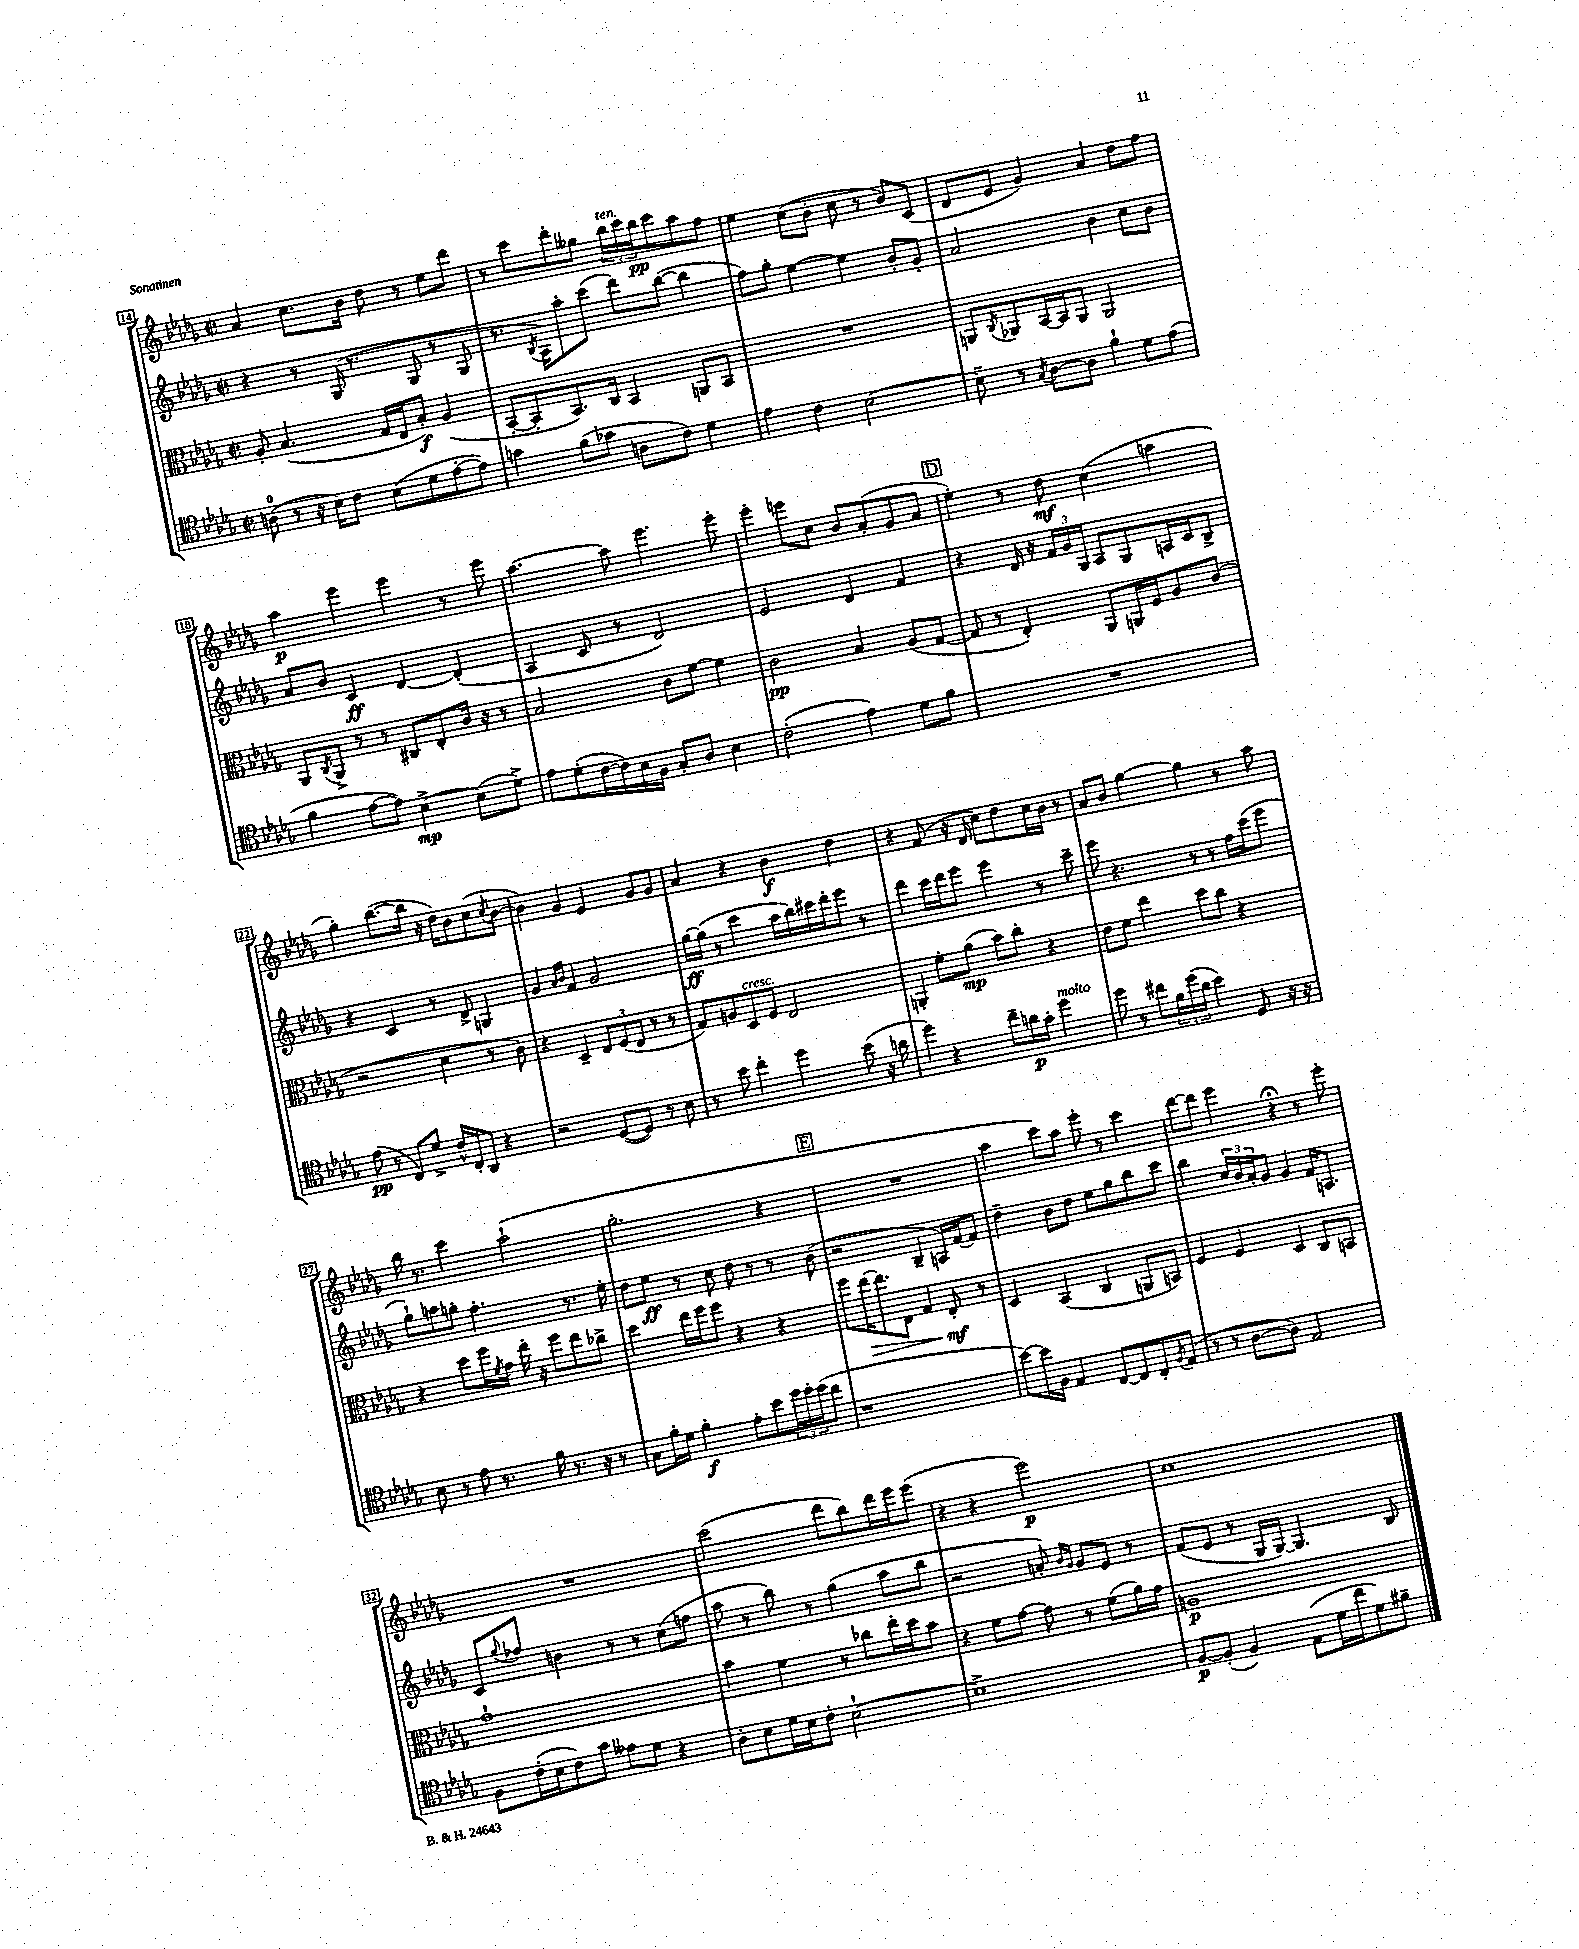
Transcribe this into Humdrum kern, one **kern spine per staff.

**kern	**dynam	**kern	**dynam	**kern	**dynam	**kern	**dynam
*part4	*part4	*part3	*part3	*part2	*part2	*part1	*part1
*staff4	*staff4	*staff3	*staff3	*staff2	*staff2	*staff1	*staff1
*clefC4	*	*clefC3	*	*clefG2	*	*clefG2	*
*k[b-e-a-d-g-]	*	*k[b-e-a-d-g-]	*	*k[b-e-a-d-g-]	*	*k[b-e-a-d-g-]	*
*M2/2	*	*M2/2	*	*M2/2	*	*M2/2	*
*met(c|)	*	*met(c|)	*	*met(c|)	*	*met(c|)	*
=14	=14	=14	=14	=14	=14	=14	=14
(8An\	.	8A-'/	.	4r	.	4a-/	.
8r	.	(4.B-/	.	.	.	.	.
16r	.	.	.	8r	.	8.cc\L	.
16B-\KL)	.	.	.	.	.	.	.
8c\J	.	.	.	(16G-/	.	.	.
.	.	.	.	8.r	.	16b-\Jk	.
(8B-\L	.	16G-/LL	.	.	.	8dd-\	.
.	.	16E-/J	.	.	.	.	.
8d-\	.	8B-'/J)	f	8G-/	.	8r	.
[8e-'\	.	(4A-/	.	8r	.	8ee-\L	.
8e-\J])	.	.	.	8G-/	.	8ddd-\J	.
=15	=15	=15	=15	=15	=15	=15	=15
4gn\	.	[8BB-'/L	.	8.r	.	8r	.
.	.	8BB-'/]	.	.	.	8ccc\L	.
.	.	.	.	8qB-/	.	.	.
.	.	.	.	16A-\KL)	.	.	.
(8f\L	.	8.BB-/)	.	8aa-'\	.	8ddd-'\	.
8g-X\J	.	.	.	(8ccc\J	.	8gg--X\J	.
.	.	16C/Jk	.	.	.	.	.
!	!	!	!	!	!	!LO:TX:a:i:t=ten.	!
8An\L	.	4BB-/	.	8ddd-\L)	.	24bb-\LL	.
.	.	.	.	.	.	24ccc\	.
.	.	.	.	.	.	24bb-\J	pp
8c\J)	.	.	.	([8bb-\J	.	8ccc\	.
4d-\	.	8AAn/L	.	4bb-\]	.	8aa-\	.
.	.	8BB-/J	.	.	.	8ff\J	.
=16	=16	=16	=16	=16	=16	=16	=16
4e-\	.	1r	.	8ff\L)	.	4ee-\	.
.	.	.	.	8gg-'\J	.	.	.
4c\	.	.	.	[4ee-\	.	(8cc\L	.
.	.	.	.	.	.	8b-'\J	.
[2B-\	.	.	.	4ee-\]	.	8cc\	.
.	.	.	.	.	.	8r	.
.	.	.	.	8b-'/L	.	8b-/L)	.
.	.	.	.	8g-'/J	.	(8c/J	.
=17	=17	=17	=17	=17	=17	=17	=17
8B-~\]	.	8AAn/L	.	2a-/	.	8d-/L	.
.	.	8qC/	.	.	.	.	.
8r	.	8AA-X/	.	.	.	8e-/J	.
8qG-/	.	.	.	.	.	.	.
[8A-\L	.	[16BB-/L	.	.	.	4g-/)	.
.	.	16BB-/J]	.	.	.	.	.
8A-\J]	.	8AA-/J	.	.	.	.	.
4f`\	.	2AA-/	.	4b-\	.	4a-/	.
8d-\L	.	.	.	8cc\L	.	8dd-\L	.
(8e-\J	.	.	.	8b-\J	.	8ff\J	.
!!LO:LB:g=z
=18	=18	=18	=18	=18	=18	=18	=18
4f\	.	8AA-/L	.	8a-/L	.	4aa-\	p
.	.	8qC/	.	.	.	.	.
.	.	8AA-^/J	.	8b-/J	.	.	.
[8e-\L	.	8r	.	4c/	ff	4eee-\	.
8e-\J])	.	8r	.	.	.	.	.
[4B-^\	mp	8C#X/L	.	[4d-/	.	4eee-\	.
.	.	8E-'/	.	.	.	.	.
(8B-\L]	.	16c/Jk	.	(4d-'/]	.	8r	.
.	.	16r	.	.	.	.	.
8d-^\J)	.	8r	.	.	.	8eee-\	.
=19	=19	=19	=19	=19	=19	=19	=19
8e-\L	.	2B-/	.	4A-/	.	[4.aa-\	.
(8d-'\	.	.	.	.	.	.	.
[16c\L	.	.	.	8c/	.	.	.
16c\])	.	.	.	.	.	.	.
16B-\	.	.	.	8r	.	8aa-\]	.
16F\JJ	.	.	.	.	.	.	.
8G-'/L	.	8c\L	.	2d-/)	.	4.eee-\	.
8A-/J	.	[8f\J	.	.	.	.	.
4B-\	.	4f\]	.	.	.	.	.
.	.	.	.	.	.	8eee-'\	.
=20	=20	=20	=20	=20	=20	=20	=20
(2c'\	.	2c\	pp	2e-/	.	4eee-'\	.
.	.	.	.	.	.	8eeen\L	.
.	.	.	.	.	.	8cc\J	.
4e-\)	.	4B-/	.	4d-/	.	8b-/L	.
.	.	.	.	.	.	(8a-'/	.
8d-\L	.	(8A-/L	.	4f/	.	8g-/	.
8f\J	.	[8G-/J	.	.	.	8a-/J	.
!!LO:REH:place=s1:t=D
=21	=21	=21	=21	=21	=21	=21	=21
1r	.	8G-/]	.	4r	.	4ee-'\)	.
.	.	8r	.	.	.	.	.
.	.	4E-'/)	.	16d-/	.	8r	.
.	.	.	.	16r	.	.	.
.	.	.	.	24f/LL	.	8dd-\	mf
.	.	.	.	24g-/	.	.	.
.	.	.	.	24G-/JJ	.	.	.
.	.	8AA-/L	.	8A-/L	.	(4cc\	.
.	.	16AAn/L	.	8G-/	.	.	.
.	.	16F/J	.	.	.	.	.
.	.	8A-/	.	16An/L	.	4aan\	.
.	.	.	.	16c/J	.	.	.
.	.	(8c/J	.	8B-^/J	.	.	.
!!LO:LB:g=z
=22	=22	=22	=22	=22	=22	=22	=22
(8e-\	pp	2r	.	4r	.	4gg-'\)	.
8r	.	.	.	.	.	.	.
8C/L)	.	.	.	4c/	.	([8.bb-\L	.
8d-^/J	.	.	.	.	.	.	.
.	.	.	.	.	.	16bb-\Jk]	.
16c^^/LL	.	4d-\	.	8r	.	16r	.
16C'/J	.	.	.	.	.	16dd-\KL)	.
8AA-/J	.	.	.	8d-^/	.	8b-\	.
4r	.	8r	.	4Gn/	.	(8cc\	.
.	.	.	.	.	.	8qcc/	.
.	.	8c\)	.	.	.	[8b-\J	.
=23	=23	=23	=23	=23	=23	=23	=23
2r	.	4r	.	4g-/	.	4b-\])	.
.	.	.	.	16qqa-/LL	.	.	.
.	.	.	.	16qqb-/JJ	.	.	.
.	.	4D-~/	.	4f/	.	4g-/	.
([8D-/L	.	12E-/L	.	2g-/	.	4e-/	.
.	.	(12F/	.	.	.	.	.
8D-/J])	.	.	.	.	.	.	.
.	.	12E-/J	.	.	.	.	.
8r	.	8r	.	.	.	8g-/L	.
8B-\	.	8r	.	.	.	8g-/J	.
=24	=24	=24	=24	=24	=24	=24	=24
8r	.	8G-/L)	.	[16gg-\LL	ff	4a-/	.
.	.	.	.	(16gg-\JJ]	.	.	.
8b-\	.	8An/	.	8r	.	.	.
!	!	!LO:TX:a:i:t=cresc.	!	!	!	!	!
4cc'\	.	8D-/	.	4ccc\	.	4r	.
.	.	8F/J	.	.	.	.	.
4dd-\	.	2E-/	.	16aa-\LL	.	4b-\	f
.	.	.	.	16bb-\)	.	.	.
.	.	.	.	16ccc#X\	.	.	.
.	.	.	.	16ddd-'\J	.	.	.
(8b-\	.	.	.	8eee-\J	.	4dd-\	.
16r	.	.	.	8r	.	.	.
16an\	.	.	.	.	.	.	.
=25	=25	=25	=25	=25	=25	=25	=25
4dd-\)	.	4AAn'/	.	4ddd-\	.	4r	.
4r	.	8f'\L	.	16ccc\LL	.	(8f/	.
.	.	.	.	16ddd-\J	.	.	.
.	.	(8a-\J	mp	8eee-\J	.	16r	.
.	.	.	.	.	.	16d-/	.
8cc~\L	.	8b-\L)	.	4eee-\	.	8cc\L)	.
16an\L	p	8cc'\J	.	.	.	8dd-\	.
16g-'\JJ	.	.	.	.	.	.	.
!LO:TX:a:i:t=molto	!	!	!	!	!	!	!
4dd-\	.	4r	.	8r	.	16cc\L	.
.	.	.	.	.	.	16b-\JJ	.
.	.	.	.	8ccc~\	.	8r	.
=26	=26	=26	=26	=26	=26	=26	=26
8dd-\	.	8e-\L	.	8eee-\	.	8a-/L	.
8r	.	8f\J	.	4.r	.	8b-/J	.
8cc#X\L	.	4ee-\	.	.	.	[4gg-\	.
24f\L	.	.	.	.	.	.	.
(24dd-\	.	.	.	.	.	.	.
24a-\JJ	.	.	.	.	.	.	.
4b-\)	.	8dd-\L	.	8r	.	4gg-\]	.
.	.	8cc\J	.	8r	.	.	.
8D-/	.	4r	.	16ff\LL	.	8r	.
.	.	.	.	(16ccc\J	.	.	.
16r	.	.	.	8eee-\J	.	8aa-\	.
16r	.	.	.	.	.	.	.
!!LO:LB:g=z
=27	=27	=27	=27	=27	=27	=27	=27
8B-\	.	4r	.	8gg-`\L)	.	16bb-\	.
.	.	.	.	.	.	8.r	.
8r	.	.	.	8aan\	.	.	.
8e-\	.	8dd-\L	.	8ggn'\J	.	4ccc\	.
8.r	.	16ff\L	.	4.ff'\	.	.	.
.	.	8qf/	.	.	.	.	.
.	.	16g-\JJ	.	.	.	.	.
.	.	16ee-'\	.	.	.	(2aa-`\	.
16f\	.	16r	.	.	.	.	.
8.r	.	8ff\L	.	.	.	.	.
.	.	8ee-\	.	8.r	.	.	.
16r	.	.	.	.	.	.	.
8r	.	8cc-X^\J	.	.	.	.	.
.	.	.	.	16ee-'\	.	.	.
=28	=28	=28	=28	=28	=28	=28	=28
8G-\L	.	4dd-\	.	8dd-\L	.	2.gg-'\	.
16f'\L	.	.	.	8ee-\J	ff	.	.
16d-\JJ	.	.	.	.	.	.	.
4f'\	f	16ee-\LL	.	8r	.	.	.
.	.	16ff\J	.	.	.	.	.
.	.	8ff\J	.	8cc\	.	.	.
8e-'\L	.	4r	.	8dd-\	.	.	.
8b-\	.	.	.	8r	.	.	.
24dd-\L	.	4r	.	8r	.	4r	.
24dd-'\	.	.	.	.	.	.	.
(24dd-\J	.	.	.	.	.	.	.
8cc\J	.	.	.	(8b-\	.	.	.
!!LO:REH:place=s1:t=E
=29	=29	=29	=29	=29	=29	=29	=29
1r	.	8ff\L	.	2r	.	1r	.
!	!	!	!LO:HP:b	!	!	!	!
.	.	[16ee-\K	>	.	.	.	.
.	.	8.ee-\]	.	.	.	.	.
.	.	8E-\J	.	.	.	.	.
.	.	4G-/	.	4B-~/	.	.	.
.	.	8E-'/	mf	16An/LL)	.	.	.
.	.	.	.	[16f/J	.	.	.
.	.	8r	]	8f/J]	.	.	.
=30	=30	=30	=30	=30	=30	=30	=30
[8b-\L)	.	4D-/	.	4dd-~\	.	4aa-\	.
16b-\L]	.	.	.	.	.	.	.
16F\JJ	.	.	.	.	.	.	.
4E-/	.	(4BB-/	.	8b-\L	.	8ccc\L)	.
.	.	.	.	8dd-\J	.	8aa-\J	.
[8C/L	.	4C/	.	8ee-\L	.	8eee-'\	.
8C/]	.	.	.	8gg-\	.	8r	.
8C'/	.	8AAn/L	.	8bb-\	.	4ccc\	.
8qF/	.	.	.	.	.	.	.
(8E-/J	.	8BBn/J)	.	8ccc\J	.	.	.
=31	=31	=31	=31	=31	=31	=31	=31
8r	.	4F/	.	4bb-\	.	[8ddd-\L	.
8r	.	.	.	.	.	8ddd-\J]	.
[8A-\L	.	4F/	.	24cc/LL	.	4eee-\	.
.	.	.	.	24b-/	.	.	.
.	.	.	.	24a-'/J	.	.	.
8A-\J])	.	.	.	8g-/J	.	.	.
2E-/	.	4D-/	.	4g-/	.	4r;<	.
.	.	8C/L	.	16f/KL	.	8r	.
.	.	.	.	8.An/J	.	.	.
.	.	8BBn/J	.	.	.	8eee-'\	.
!!LO:LB:g=z
=32	=32	=32	=32	=32	=32	=32	=32
8F\L	.	1g-`	.	8c/L	.	1r	.
.	.	.	.	8qqgg-/	.	.	.
(16c'\L	.	.	.	8ff-X/J	.	.	.
16B-\J	.	.	.	.	.	.	.
8c\)	.	.	.	4bn\	.	.	.
8g-\J	.	.	.	.	.	.	.
8e--X\L	.	.	.	8r	.	.	.
8d-\J	.	.	.	8r	.	.	.
4r	.	.	.	(8cc\L	.	.	.
.	.	.	.	8ffn\J	.	.	.
=33	=33	=33	=33	=33	=33	=33	=33
8A-'\L	.	4b-\	.	8aa-\	.	(2ccc\	.
8B-\	.	.	.	8r	.	.	.
16d-\L	.	4f\	.	8bb-\)	.	.	.
16B-\J	.	.	.	.	.	.	.
8c'\J	.	.	.	8r	.	.	.
[2B-`\	.	8r	.	(4gg-\	.	8ddd-\L	.
.	.	8cc-X\L	.	.	.	8bb-\)	.
.	.	16ee-'\L	.	8aa-\L	.	16ddd-\L	.
.	.	16dd-\J	.	.	.	16eee-\J	.
.	.	8b-\J	.	8bb-\J	.	(8eee-\J	.
=34	=34	=34	=34	=34	=34	=34	=34
1B-^]	.	4r	.	2r	.	4r	.
.	.	8f\L	.	.	.	4r	.
.	.	[8g-\J	.	.	.	.	.
.	.	8g-\]	.	8an'/)	.	2eee-\)	p
.	.	.	.	16qqb-/LL	.	.	.
.	.	.	.	16qqg-/JJ	.	.	.
.	.	8r	.	8g-/L	.	.	.
.	.	(8f\L	.	8e-/J	.	.	.
.	.	16a-\L)	.	8r	.	.	.
.	.	16g-\JJ	.	.	.	.	.
=35	=35	=35	=35	=35	=35	=35	=35
[8F/L	p	1An	p	(8f/L	.	1cc	.
(8F'/J]	.	.	.	8e-/J	.	.	.
4F/)	.	.	.	8r	.	.	.
.	.	.	.	16G-/LL	.	.	.
.	.	.	.	[16G-/JJ)	.	.	.
(8E-\L	.	.	.	4.G-/]	.	.	.
16d-\L	.	.	.	.	.	.	.
16cc\J	.	.	.	.	.	.	.
8d-\)	.	.	.	.	.	.	.
8f#X~\J	.	.	.	8B-/	.	.	.
==	==	==	==	==	==	==	==
*-	*-	*-	*-	*-	*-	*-	*-
